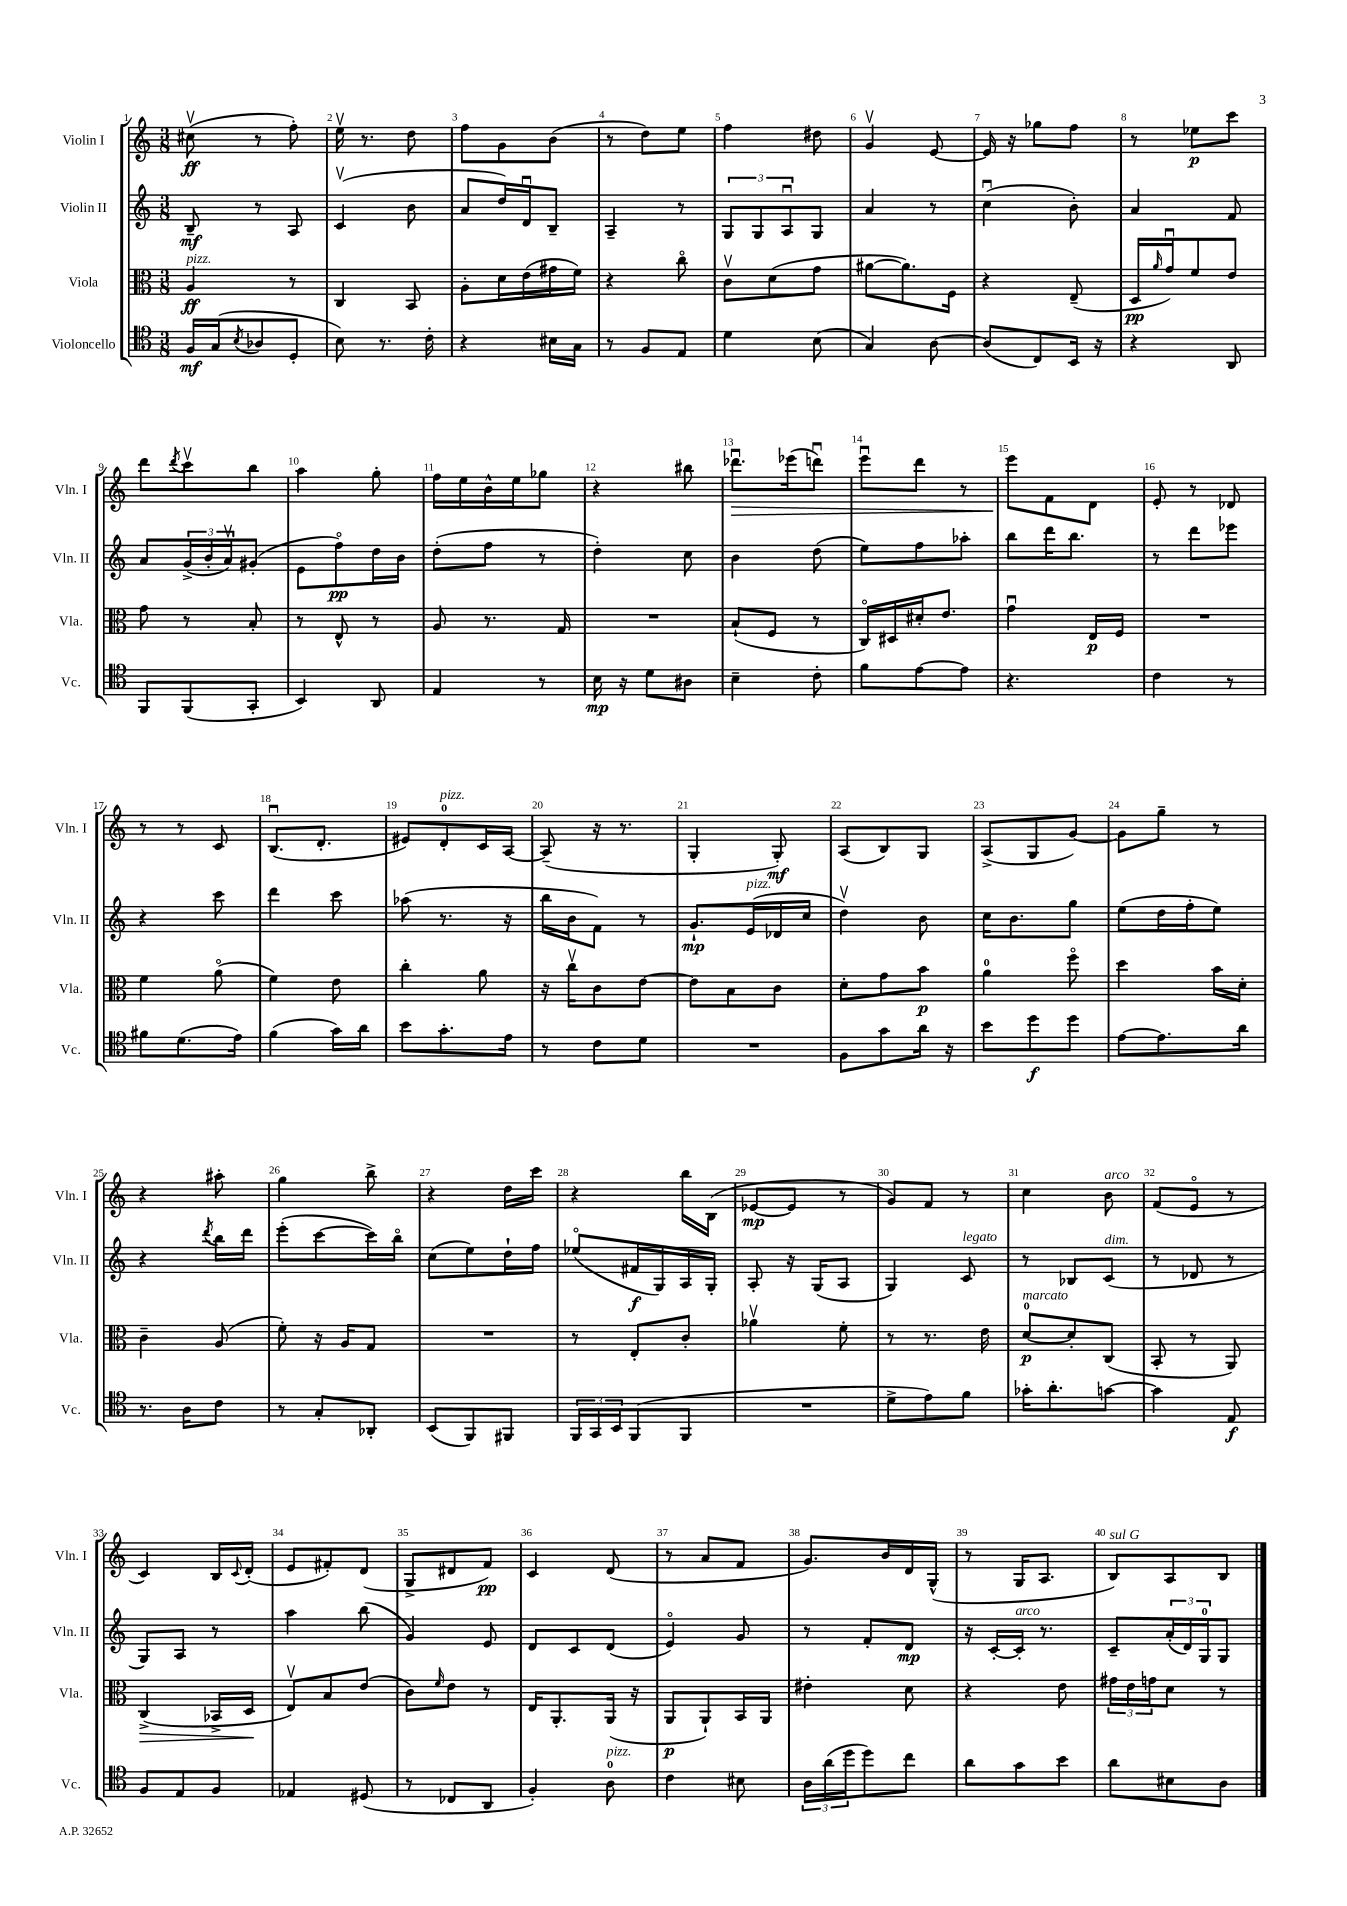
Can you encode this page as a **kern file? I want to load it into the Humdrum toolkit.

**kern	**dynam	**kern	**dynam	**kern	**dynam	**kern	**dynam
*part4	*part4	*part3	*part3	*part2	*part2	*part1	*part1
*staff4	*staff4	*staff3	*staff3	*staff2	*staff2	*staff1	*staff1
*I"Violoncello	*	*I"Viola	*	*I"Violin II	*	*I"Violin I	*
*I'Vc.	*	*I'Vla.	*	*I'Vln. II	*	*I'Vln. I	*
*clefC4	*	*clefC3	*	*clefG2	*	*clefG2	*
*k[]	*	*k[]	*	*k[]	*	*k[]	*
*M3/8	*	*M3/8	*	*M3/8	*	*M3/8	*
=1	=1	=1	=1	=1	=1	=1	=1
!	!	!LO:TX:a:i:t=pizz.	!	!	!	!	!
16F/LL	mf	4A/	ff	8B~/	mf	(8cc#Xv\	ff
(16G/J	.	.	.	.	.	.	.
8qB/	.	.	.	.	.	.	.
8A-X/	.	.	.	8r	.	8r	.
8D'/J	.	8r	.	8A/	.	8ff'\)	.
=2	=2	=2	=2	=2	=2	=2	=2
8B\)	.	4C/	.	(4cv/	.	16eev\	.
.	.	.	.	.	.	8.r	.
8.r	.	.	.	.	.	.	.
.	.	8BB/	.	8b\	.	8dd\	.
16c'\	.	.	.	.	.	.	.
=3	=3	=3	=3	=3	=3	=3	=3
4r	.	8A'\L	.	8a/L	.	8ff\L	.
.	.	16d\L	.	16dd/L)	.	8g\	.
.	.	(16e\	.	16du/J	.	.	.
16B#X\LL	.	16g#X\	.	8B~/J	.	(8b\J	.
16G\JJ	.	16f\JJ)	.	.	.	.	.
=4	=4	=4	=4	=4	=4	=4	=4
8r	.	4r	.	4A~/	.	8r	.
8F/L	.	.	.	.	.	8dd\L)	.
8E/J	.	8cc\	.	8r	.	8ee\J	.
=5	=5	=5	=5	=5	=5	=5	=5
4d\	.	8cv\L	.	12G/L	.	4ff\	.
.	.	.	.	12G/	.	.	.
.	.	(8d\	.	.	.	.	.
.	.	.	.	12Au/	.	.	.
(8B\	.	8g\J	.	8G/J	.	8dd#X\	.
=6	=6	=6	=6	=6	=6	=6	=6
4G/)	.	[8a#X\L	.	4a/	.	4gv/	.
.	.	8.a#\])	.	.	.	.	.
[8A\	.	.	.	8r	.	[8e/	.
.	.	16F\Jk	.	.	.	.	.
=7	=7	=7	=7	=7	=7	=7	=7
(8A/L]	.	4r	.	(4ccu\	.	16e/]	.
.	.	.	.	.	.	16r	.
8C/)	.	.	.	.	.	8gg-X\L	.
16BB/Jk	.	(8E~/	.	8b'\)	.	8ff\J	.
16r	.	.	.	.	.	.	.
=8	=8	=8	=8	=8	=8	=8	=8
4r	.	16D/LL	pp	4a/	.	8r	.
.	.	16qqa/	.	.	.	.	.
.	.	16gu/J)	.	.	.	.	.
.	.	8f/	.	.	.	8ee-X\L	p
8AA/	.	8e/J	.	8f/	.	8ccc\J	.
!!LO:LB:g=z
=9	=9	=9	=9	=9	=9	=9	=9
8FF/L	.	8g\	.	8a/L	.	8ddd\L	.
.	.	.	.	.	.	8qddd/	.
(8FF/	.	8r	.	(24g^/L	.	8cccv\	.
.	.	.	.	24b'/	.	.	.
.	.	.	.	24av/J)	.	.	.
8GG'/J	.	8B'/	.	(8g#X'/J	.	8bb\J	.
=10	=10	=10	=10	=10	=10	=10	=10
4BB/)	.	8r	.	8e\L	.	4aa\	.
.	.	8E^^/	.	8ff\)	pp	.	.
8AA/	.	8r	.	16dd\L	.	8gg'\	.
.	.	.	.	16b\JJ	.	.	.
=11	=11	=11	=11	=11	=11	=11	=11
4E/	.	8A/	.	(8dd'\L	.	16ff\LL	.
.	.	.	.	.	.	16ee\	.
.	.	8.r	.	8ff\J	.	16b^^\	.
.	.	.	.	.	.	16ee\J	.
8r	.	.	.	8r	.	8gg-X\J	.
.	.	16G/	.	.	.	.	.
=12	=12	=12	=12	=12	=12	=12	=12
16B\	mp	4.r	.	4dd'\)	.	4r	.
16r	.	.	.	.	.	.	.
8d\L	.	.	.	.	.	.	.
8A#X\J	.	.	.	8cc\	.	8bb#X\	.
=13	=13	=13	=13	=13	=13	=13	=13
!	!	!	!	!	!	!	!LO:HP:b
4B~\	.	(8B`/L	.	4b\	.	8.ddd-Xu\L	>
.	.	8F/J	.	.	.	.	.
.	.	.	.	.	.	(16eee-X\k	.
8c'\	.	8r	.	(8dd\	.	8dddnu\J)	.
=14	=14	=14	=14	=14	=14	=14	=14
8f\L	.	16C/LL)	.	8ee\L)	.	8eeeu\L	.
.	.	16D#X/	.	.	.	.	.
[8e\	.	16d#X'/J	.	8ff\	.	8ddd\J	.
.	.	8.e/J	.	.	.	.	.
8e\J]	.	.	.	8aa-X'\J	.	8r	.
=15	=15	=15	=15	=15	=15	=15	=15
4.r	.	4gu\	.	8bb\L	.	8eee\L	.
.	.	.	.	16ddd\K	.	8f\	]
.	.	.	.	8.bb\J	.	.	.
.	.	16E/LL	p	.	.	8d\J	.
.	.	16F/JJ	.	.	.	.	.
=16	=16	=16	=16	=16	=16	=16	=16
4c\	.	4.r	.	8r	.	8e'/	.
.	.	.	.	8ddd\L	.	8r	.
8r	.	.	.	8eee-X\J	.	8d-X/	.
!!LO:LB:g=z
=17	=17	=17	=17	=17	=17	=17	=17
8f#X\L	.	4f\	.	4r	.	8r	.
(8.d\	.	.	.	.	.	8r	.
.	.	(8a\	.	8ccc\	.	8c/	.
16e\Jk)	.	.	.	.	.	.	.
=18	=18	=18	=18	=18	=18	=18	=18
(4f\	.	4f\)	.	4ddd\	.	(8.Bu/L	.
.	.	.	.	.	.	8.d'/J	.
16g\LL)	.	8e\	.	8ccc\	.	.	.
16a\JJ	.	.	.	.	.	.	.
=19	=19	=19	=19	=19	=19	=19	=19
8b\L	.	4cc'\	.	(8aa-X\	.	8e#X/L)	.
!	!	!	!	!	!	!LO:TX:a:i:t=pizz.	!
8.g'\	.	.	.	8.r	.	8d'/	.
.	.	8a\	.	.	.	16c/L	.
16e\Jk	.	.	.	16r	.	[16A/JJ	.
=20	=20	=20	=20	=20	=20	=20	=20
8r	.	16r	.	16bb\LL	.	(8A~/]	.
.	.	16ccv\KL	.	16b\J	.	.	.
8c\L	.	8c\	.	8f\J)	.	16r	.
.	.	.	.	.	.	8.r	.
8d\J	.	[8e\J	.	8r	.	.	.
=21	=21	=21	=21	=21	=21	=21	=21
4.r	.	8e\L]	.	8.g`/L	mp	4G'/	.
.	.	8B\	.	.	.	.	.
!	!	!	!	!LO:TX:a:i:t=pizz.	!	!	!
.	.	.	.	(16e/L	.	.	.
.	.	8c\J	.	16d-X/	.	8G'/)	mf
.	.	.	.	16cc/JJ	.	.	.
=22	=22	=22	=22	=22	=22	=22	=22
8F\L	.	8d'\L	.	4ddv\)	.	(8A/L	.
8g\	.	8g\	.	.	.	8B/)	.
16a\Jk	.	8b\J	p	8b\	.	8G/J	.
16r	.	.	.	.	.	.	.
=23	=23	=23	=23	=23	=23	=23	=23
8b\L	.	4a\	.	16cc\KL	.	(8A^/L	.
.	.	.	.	8.b\	.	.	.
8dd\	f	.	.	.	.	8G/	.
8dd\J	.	8ff\	.	8gg\J	.	[8g/J)	.
=24	=24	=24	=24	=24	=24	=24	=24
[8e\L	.	4dd\	.	(8ee\L	.	8g\L]	.
8.e\]	.	.	.	16dd\L	.	8gg~\J	.
.	.	.	.	16ff'\J	.	.	.
.	.	16b\LL	.	8ee\J)	.	8r	.
16a\Jk	.	16d'\JJ	.	.	.	.	.
!!LO:LB:g=z
=25	=25	=25	=25	=25	=25	=25	=25
8.r	.	4c~\	.	4r	.	4r	.
16A\KL	.	.	.	.	.	.	.
.	.	.	.	8qddd/	.	.	.
8c\J	.	(8A/	.	16bb\LL	.	8aa#X'\	.
.	.	.	.	16ddd\JJ	.	.	.
=26	=26	=26	=26	=26	=26	=26	=26
8r	.	8f'\)	.	(8eee'\L	.	4gg\	.
8G'/L	.	16r	.	[8ccc\	.	.	.
.	.	16A/KL	.	.	.	.	.
8AA-X'/J	.	8G/J	.	16ccc\L])	.	8bb^\	.
.	.	.	.	16bb\JJ	.	.	.
=27	=27	=27	=27	=27	=27	=27	=27
(8BB/L	.	4.r	.	(8cc\L	.	4r	.
8FF/)	.	.	.	8ee\)	.	.	.
8FF#X/J	.	.	.	16dd`\L	.	16dd\LL	.
.	.	.	.	16ff\JJ	.	16ccc\JJ	.
=28	=28	=28	=28	=28	=28	=28	=28
24FF/LL	.	8r	.	(8ee-X/L	.	4r	.
24GG/	.	.	.	.	.	.	.
24BB/J	.	.	.	.	.	.	.
(8FF/	.	8E'/L	.	16f#X/L	f	.	.
.	.	.	.	16G/)	.	.	.
8FF/J	.	8c'/J	.	16A/	.	16bb\LL	.
.	.	.	.	16G'/JJ	.	(16B\JJ	.
=29	=29	=29	=29	=29	=29	=29	=29
4.r	.	4a-Xv\	.	8A'/	.	[8e-X/L	mp
.	.	.	.	16r	.	8e-/J]	.
.	.	.	.	(16G/KL	.	.	.
.	.	8f'\	.	8A/J	.	8r	.
=30	=30	=30	=30	=30	=30	=30	=30
8d^\L	.	8r	.	4G/)	.	8g/L)	.
8e\)	.	8.r	.	.	.	8f/J	.
!	!	!	!	!LO:TX:a:i:t=legato	!	!	!
8f\J	.	.	.	8c/	.	8r	.
.	.	16e\	.	.	.	.	.
=31	=31	=31	=31	=31	=31	=31	=31
!	!	!LO:TX:a:i:t=marcato	!	!	!	!	!
16g-X'\KL	.	[8d/L	p	8r	.	4cc\	.
8.a'\	.	.	.	.	.	.	.
.	.	8d'/]	.	8B-X/L	.	.	.
!	!	!	!	!	!	!LO:TX:a:i:t=arco	!
!	!	!	!	!LO:TX:a:i:t=dim.	!	!	!
[8gn\J	.	(8C/J	.	(8c/J	.	8b\	.
=32	=32	=32	=32	=32	=32	=32	=32
4g\]	.	8BB'/	.	8r	.	(8f/L	.
.	.	8r	.	8d-X/	.	8e/J	.
8E/	f	8AA/)	.	8r	.	8r	.
!!LO:LB:g=z
=33	=33	=33	=33	=33	=33	=33	=33
!	!	!	!LO:HP:b	!	!	!	!
8F/L	.	(4C^/	>	8G/L)	.	4c/)	.
8E/	.	.	.	8A/J	.	.	.
8F/J	.	16BB-X^/LL	.	8r	.	16B/LL	.
.	.	.	.	.	.	8qqc/	.
.	.	16D/JJ	.	.	.	(16d'/JJ	.
.	.	.	]	.	.	.	.
=34	=34	=34	=34	=34	=34	=34	=34
4E-X/	.	8Ev/L)	.	4aa\	.	8e/L	.
.	.	8B/	.	.	.	8f#X'/)	.
(8D#X/	.	(8e/J	.	(8bb\	.	(8d/J	.
=35	=35	=35	=35	=35	=35	=35	=35
8r	.	8c\L)	.	4g/)	.	8G^/L	.
.	.	16qqf/	.	.	.	.	.
8C-X/L	.	8e\J	.	.	.	8d#X/	.
8AA/J	.	8r	.	8e/	.	8f/J)	pp
=36	=36	=36	=36	=36	=36	=36	=36
4F'/)	.	16E/KL	.	8d/L	.	4c/	.
.	.	8.AA'/	.	.	.	.	.
.	.	.	.	8c/	.	.	.
!LO:TX:a:i:t=pizz.	!	!	!	!	!	!	!
8A\	.	(16AA/Jk	.	(8d/J	.	(8d/	.
.	.	16r	.	.	.	.	.
=37	=37	=37	=37	=37	=37	=37	=37
4c\	.	8AA/L	p	4e/)	.	8r	.
.	.	8AA`/)	.	.	.	8a/L	.
8B#X\	.	16BB/L	.	8g/	.	8f/J	.
.	.	16AA/JJ	.	.	.	.	.
=38	=38	=38	=38	=38	=38	=38	=38
24A\LL	.	4e#X'\	.	8r	.	8.g/L)	.
(24a\	.	.	.	.	.	.	.
24dd\J	.	.	.	.	.	.	.
8dd\)	.	.	.	8f'/L	.	.	.
.	.	.	.	.	.	16b/L	.
8cc\J	.	8d\	.	8d/J	mp	16d/	.
.	.	.	.	.	.	(16G^^/JJ	.
=39	=39	=39	=39	=39	=39	=39	=39
8a\L	.	4r	.	16r	.	8r	.
.	.	.	.	[16c'/LL	.	.	.
!	!	!	!	!LO:TX:a:i:t=arco	!	!	!
8g\	.	.	.	16c'/JJ]	.	16G/KL	.
.	.	.	.	8.r	.	8.A/J	.
8b\J	.	8e\	.	.	.	.	.
=40	=40	=40	=40	=40	=40	=40	=40
!	!	!	!	!	!	!LO:TX:a:i:t=sul G	!
8a\L	.	24g#X\LL	.	8c~/L	.	8B/L)	.
.	.	24e\	.	.	.	.	.
.	.	24gn\J	.	.	.	.	.
8B#X\	.	8d\J	.	(24a'/L	.	8A/	.
.	.	.	.	24d/)	.	.	.
.	.	.	.	24G/J	.	.	.
8A\J	.	8r	.	8G/J	.	8B/J	.
==	==	==	==	==	==	==	==
*-	*-	*-	*-	*-	*-	*-	*-
